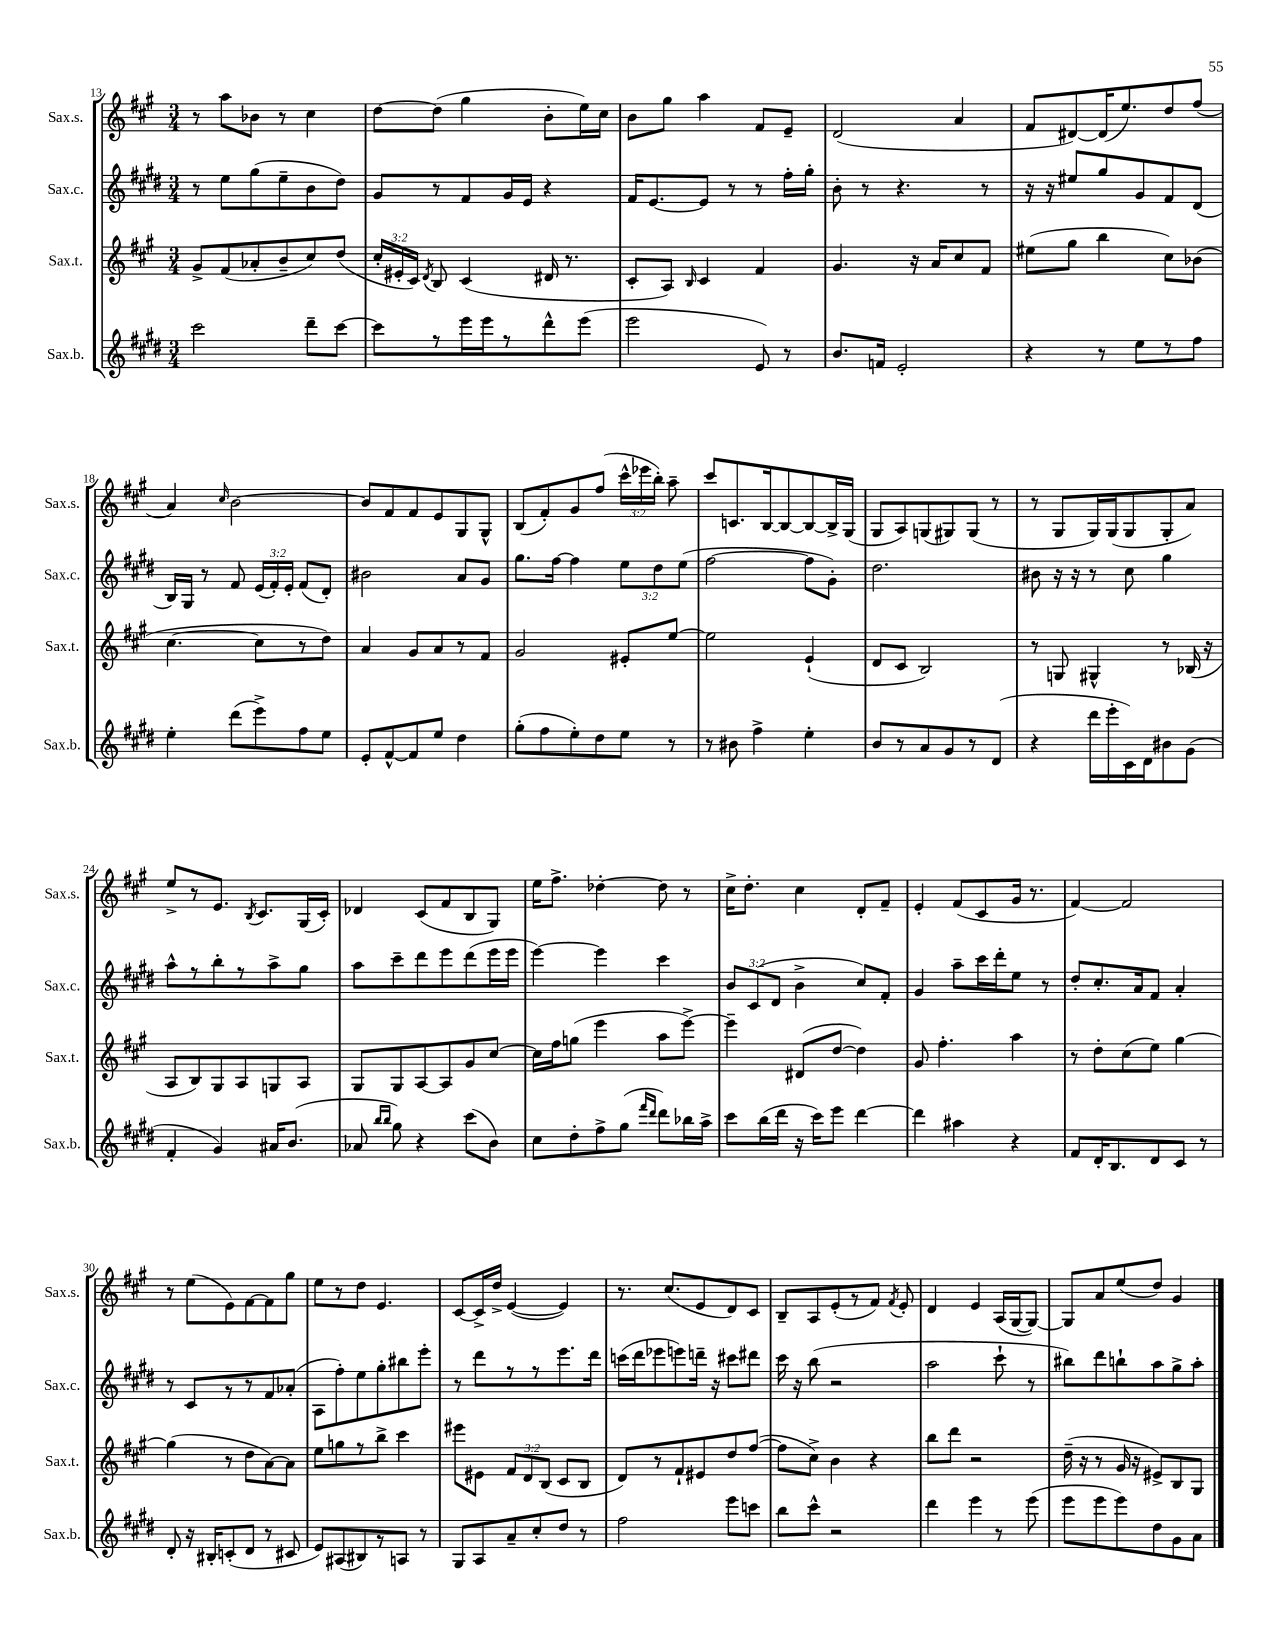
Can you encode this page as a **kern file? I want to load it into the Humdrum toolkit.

**kern	**kern	**kern	**kern
*part4	*part3	*part2	*part1
*staff4	*staff3	*staff2	*staff1
*I"Sax.b.	*I"Sax.t.	*I"Sax.c.	*I"Sax.s.
*I'Sax.b.	*I'Sax.t.	*I'Sax.c.	*I'Sax.s.
*clefG2	*clefG2	*clefG2	*clefG2
*k[f#c#g#d#]	*k[f#c#g#]	*k[f#c#g#d#]	*k[f#c#g#]
*M3/4	*M3/4	*M3/4	*M3/4
=13	=13	=13	=13
2ccc#\	8g#^/L	8r	8r
.	(8f#/	8ee\L	8aa\L
.	8a-X'/	(8gg#\	8b-X\J
.	8b~/	8ee~\	8r
8ddd#~\L	8cc#/)	8b\	4cc#\
[8ccc#\J	(8dd/J	8dd#\J)	.
=14	=14	=14	=14
8ccc#\L]	24cc#'/LL	8g#/L	[8dd\L
.	24e#X'/	.	.
.	24c#/JJ)	.	.
.	8qd/	.	.
8r	8B/	8r	(8dd\J]
16eee\L	(4c#/	8f#/	4gg#\
16eee\J	.	.	.
8r	.	16g#/L	.
.	.	16e/JJ	.
8ddd#^^\	16d#X/	4r	8b'\L
.	8.r	.	.
(8eee\J	.	.	16ee\L)
.	.	.	16cc#\JJ
=15	=15	=15	=15
2eee\	8c#'/L	16f#/KL	8b\L
.	.	[8.e/	.
.	8A/J)	.	8gg#\J
.	16qqB/	.	.
.	4c#/	8e/J]	4aa\
.	.	8r	.
8e/)	4f#/	8r	8f#/L
8r	.	16ff#'\LL	8e~/J
.	.	16gg#'\JJ	.
=16	=16	=16	=16
8.b/L	4.g#/	8b'\	(2d/
.	.	8r	.
16fn/Jk	.	.	.
2e'/	.	4.r	.
.	16r	.	.
.	16a/KL	.	.
.	8cc#/	.	4a/
.	8f#/J	8r	.
=17	=17	=17	=17
4r	(8ee#X\L	16r	8f#/L
.	.	16r	.
.	8gg#\J	8ee#X/L	[8d#X/)
8r	4bb\	8gg#/	(16d#/K]
.	.	.	8.ee/)
8ee\L	.	8g#/	.
8r	8cc#\L)	8f#/	8dd/
8ff#\J	(8b-X\J	(8d#/J	(8ff#/J
!!LO:LB:g=z
=18	=18	=18	=18
4ee'\	[4.cc#\	16B/LL)	4a/)
.	.	16G#/JJ	.
.	.	8r	.
.	.	.	16qqcc#/
(8ddd#\L	.	8f#/	[2b\
8eee^\)	8cc#\L]	(24e/LL	.
.	.	24f#'/)	.
.	.	24e'/JJ	.
8ff#\	8r	(8f#/L	.
8ee\J	8dd\J)	8d#'/J)	.
=19	=19	=19	=19
8e'/L	4a/	2b#X\	8b/L]
[8f#^^/	.	.	8f#/
8f#/]	8g#/L	.	8f#/
8ee/J	8a/	.	8e/
4dd#\	8r	8a/L	8G#/
.	8f#/J	8g#/J	8G#^^/J
=20	=20	=20	=20
(8gg#'\L	2g#/	8.gg#\L	(8B/L
8ff#\	.	.	8f#'/)
.	.	[16ff#\Jk	.
8ee'\)	.	4ff#\]	8g#/
8dd#\	.	.	(8ff#/J
8ee\J	8e#X'/L	12ee\L	24ccc#^^\LL
.	.	.	24eee-X\
.	.	12dd#\	24bb'\JJ)
8r	[8ee/J	.	8aa~\
.	.	(12ee\J	.
=21	=21	=21	=21
8r	2ee\]	[2ff#\	8ccc#/L
8b#X\	.	.	8.cn/
4ff#^\	.	.	.
.	.	.	[16B/k
.	.	.	8B/_
4ee'\	(4e`/	8ff#\L]	8B/_
.	.	8g#'\J)	16B^/L]
.	.	.	(16G#/JJ
=22	=22	=22	=22
8b/L	8d/L	2.dd#\	8G#/L
8r	8c#/J	.	8A/)
8a/	2B/)	.	(8Gn/
8g#/	.	.	8G#X/)
8r	.	.	(8G#/J
(8d#/J	.	.	8r
=23	=23	=23	=23
4r	8r	8b#X\	8r
.	8Gn/	16r	8G#/L
.	.	16r	.
16ddd#\LL	4G#X^^/	8r	16G#/L)
16eee'\	.	.	(16G#/J
16c#\)	.	8cc#\	8G#/
16d#\J	.	.	.
8b#X\	8r	4gg#\	8G#'/
(8g#\J	(16B-X/	.	8a/J)
.	16r	.	.
!!LO:LB:g=z
=24	=24	=24	=24
4f#'/	8A/L	8aa^^\L	8ee^/L
.	8B/)	8r	8r
4g#/)	8G#/	8bb'\	8.e/J
.	8A/	8r	.
.	.	.	8qB/
.	.	.	8.c#/L
16a#X/KL	8Gn/	8aa^\	.
(8.b/J	.	.	.
.	8A/J	8gg#\J	(16G#/L
.	.	.	16c#'/JJ)
=25	=25	=25	=25
8a-X/	8G#/L	8aa\L	4d-X/
16qqbb/LL	.	.	.
16qqbb/JJ	.	.	.
8gg#\)	8G#/	8ccc#~\	.
4r	[8A/	8ddd#\	(8c#/L
.	8A/]	8eee\	8f#/
(8ccc#\L	8g#/	(8ddd#\	8B/
8b\J)	[8cc#/J	16eee\L	8G#/J)
.	.	16eee\JJ	.
=26	=26	=26	=26
8cc#\L	16cc#\LL]	[4eee\)	16ee\KL
.	16ff#\J	.	8.ff#^\J
8dd#'\	(8ggn\J	.	.
8ff#^\	4eee\	4eee\]	[4dd-X'\
(8gg#\J	.	.	.
16qqfff#/LL	.	.	.
16qqddd#/JJ	.	.	.
8ddd#\L)	8aa\L	4ccc#\	8dd-\]
16bb-X\L	[8eee^\J)	.	8r
16aa^\JJ	.	.	.
=27	=27	=27	=27
8ccc#\L	4eee~\]	12b/L	16cc#^\KL
.	.	.	8.dd'\J
.	.	(12c#/	.
(16bb\L	.	.	.
.	.	12d#/J	.
16ddd#\JJ	.	.	.
16r	(8d#X/L	4b^\	4cc#\
16ccc#\KL)	.	.	.
8eee\J	[8dd/J	.	.
[4ddd#\	4dd\])	8cc#/L)	8d'/L
.	.	8f#'/J	8f#~/J
=28	=28	=28	=28
4ddd#\]	8g#/	4g#/	4e'/
.	4.ff#'\	.	.
4aa#X\	.	8aa~\L	(8f#/L
.	.	16ccc#\L	8c#/
.	.	16ddd#'\J	.
4r	4aa\	8ee\J	16g#/Jk
.	.	.	8.r
.	.	8r	.
=29	=29	=29	=29
8f#/L	8r	8dd#'/L	[4f#/)
16d#'/K	8dd'\L	8.cc#'/	.
8.B/	.	.	.
.	(8cc#\	.	2f#/]
.	.	16a/k	.
8d#/	8ee\J)	8f#/J	.
8c#/J	[4gg#\	4a'/	.
8r	.	.	.
!!LO:LB:g=z
=30	=30	=30	=30
8d#'/	(4gg#\]	8r	8r
16r	.	8c#/L	(8ee\L
16B#X'/KL	.	.	.
(8cn'/	8r	8r	8e\)
8d#/J	8dd\L	8r	[8f#\
8r	[8a\)	8f#/	8f#\]
8c#X/	8a\J]	(8a-X'/J	8gg#\J
=31	=31	=31	=31
8e/L)	8ee\L	8A\L	8ee\L
(8A#X/	8ggn\	8ff#'\)	8r
8B#X/)	8r	8ee\	8dd\J
8r	8bb^\J	8gg#'\	4.e/
8An/J	4ccc#\	8bb#X\	.
8r	.	8eee'\J	.
=32	=32	=32	=32
8G#/L	8eee#X\L	8r	[8c#/L
8A/	8e#X\J	8ddd#\L	16c#^/L]
.	.	.	16dd^/JJ
8a~/	12f#/L	8r	([4e/
.	12d/	.	.
8cc#'/	.	8r	.
.	(12B/J	.	.
8dd#/J	8c#/L	8.eee\	4e/])
8r	8B/J	.	.
.	.	16ddd#\Jk	.
=33	=33	=33	=33
2ff#\	8d/L)	(16cccn\LL	8.r
.	.	16ddd#\J	.
.	8r	8eee-X\	.
.	.	.	(8.cc#/L
.	8f#`/	8eeen\)	.
.	8e#X/	16dddn~\Jk	8e/
.	.	16r	.
8eee\L	8dd/	8ccc#X\L	8d/)
8cccn\J	([8ff#/J	8ddd#X\J	8c#/J
=34	=34	=34	=34
8bb\L	8ff#\L]	16ccc#\	8B~/L
.	.	16r	.
8ccc#^^\J	8cc#^\J)	(8bb\	8A/
2r	4b\	2r	(8e'/
.	.	.	8r
.	4r	.	8f#/J)
.	.	.	8qf#/
.	.	.	8e'/
=35	=35	=35	=35
4ddd#\	8bb\L	2aa\	4d/
.	8ddd\J	.	.
4eee\	2r	.	4e/
8r	.	8ccc#`\	(16A/LL
.	.	.	[16G#/J
(8eee\	.	8r	8G#/J_)
=36	=36	=36	=36
8eee\L	(16dd~\	8bb#X\L)	8G#/L]
.	16r	.	.
8eee\	8r	8ddd#\	8a/
8eee\)	16g#/	8bbn`\	(8ee/
.	16r	.	.
8dd#\	8e#X^/L)	8aa\	8dd/J)
8g#\	8B/	8gg#^\	4g#/
8a\J	8G#/J	8aa'\J	.
==	==	==	==
*-	*-	*-	*-
